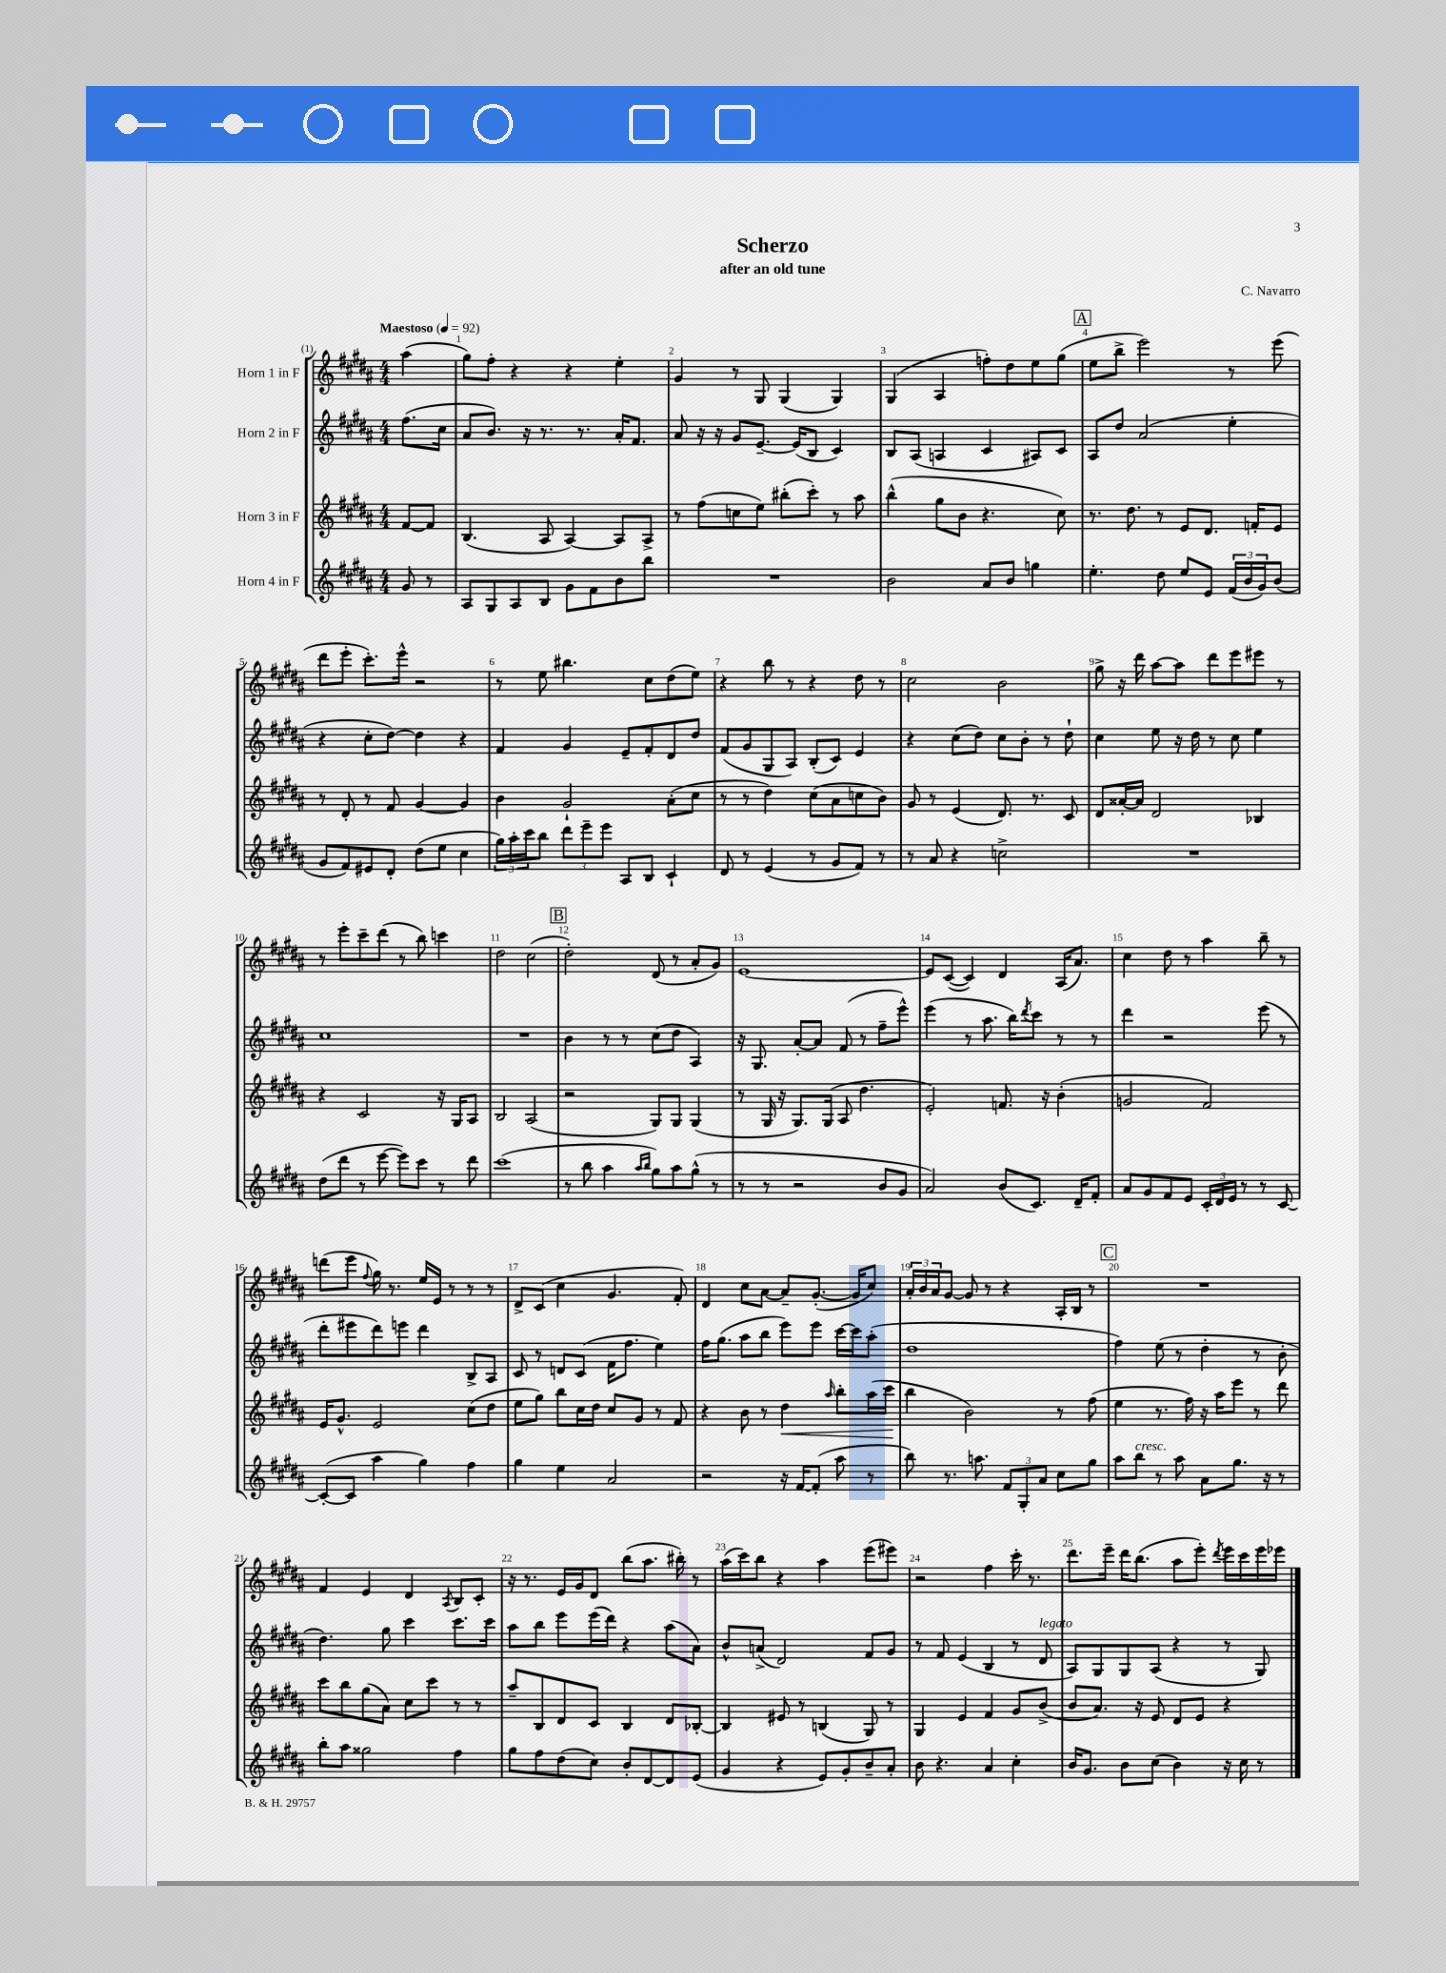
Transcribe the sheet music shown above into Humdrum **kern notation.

**kern	**kern	**kern	**kern
*staff4	*staff3	*staff2	*staff1
*clefG2	*clefG2	*clefG2	*clefG2
*k[f#c#g#d#a#]	*k[f#c#g#d#a#]	*k[f#c#g#d#a#]	*k[f#c#g#d#a#]
*M4/4	*M4/4	*M4/4	*M4/4
*MM92	*MM92	*MM92	*MM92
8g#	[8f#	(8.ff#	(4aa#
8r	8f#]	.	.
.	.	16cc#	.
=	=	=	=
8A#	(4.B	8a#	8gg#)
8G#	.	8.b)	8ff#'
8A#	.	.	4r
.	.	16r	.
8B	8A#	8.r	.
8g#	[4A#)	.	4r
.	.	8.r	.
8f#	.	.	.
8b	8A#]	16a#'	4ee'
.	.	8.f#	.
8bb	8A#^	.	.
=	=	=	=
1r	8r	8a#	4g#
.	(8ff#	16r	.
.	.	16r	.
.	8cc	8g#	8r
.	8ee)	[8.e~	8G#
.	(8bb#'	.	(4G#
.	.	(16e]	.
.	8ccc#')	8B	.
.	8r	4c#)	4G#)
.	8aa#	.	.
=	=	=	=
2b	(4bb^^	8B	(4G#
.	.	(8A#	.
.	8gg#	4A	4A#
.	8b	.	.
8a#	4.r	4c#	8ff')
8b	.	.	8dd#
4gg	.	8A#)	8ee
.	8cc#)	8c#	(8gg#
=	=	=	=
4.ee'	8.r	8A#	8ee
.	.	8dd#	8bb^
.	8.dd#	.	.
.	.	(2a#	2eee)
8dd#	8r	.	.
8ee	8e	.	.
8e	8.d#	.	.
(24f#	.	4ee'	8r
24b	.	.	.
.	16f'	.	.
24g#)	.	.	.
(8b	8e	.	(8eee
=	=	=	=
8g#	8r	4r	8ddd#
8f#)	8d#'	.	8eee'
8e#	8r	8cc#'	8.ccc#')
8d#'	8f#	[8dd#)	.
.	.	.	16eee^^
(8dd#	[4g#	4dd#]	2r
8ee	.	.	.
4cc#	4g#]	4r	.
=	=	=	=
24gg#)	4b	4f#	8r
24aa#'	.	.	.
24ccc#	.	.	.
8bb	.	.	8ee
12ddd#	2g#`	4g#	4.bb#
12eee~	.	.	.
12eee	.	.	.
8A#	.	8e~	.
8B	.	8f#'	8cc#
4c#`	(8a#'	8d#	(8dd#
.	8cc#	8dd#	8ee)
=	=	=	=
8d#	8r	(8f#	4r
8r	8r	8g#	.
(4e	4dd#)	8G#	8bb
.	.	8A#)	8r
8r	(8cc#	(8B'	4r
8g#	8a#	8c#)	.
8f#)	8cc	4e	8dd#
8r	8b)	.	8r
=	=	=	=
8r	8g#	4r	2cc#
8a#	8r	.	.
4r	(4e	(8cc#	.
.	.	8dd#)	.
2cc^	8.d#)	8cc#	2b
.	.	8b'	.
.	8.r	.	.
.	.	8r	.
.	8c#	8dd#`	.
=	=	=	=
1r	8d#	4cc#	8gg#^
.	[16a##'	.	16r
.	16a##]	.	16ddd#
.	2d#	8ee	[8aa#
.	.	16r	8aa#]
.	.	16dd#	.
.	.	8r	8ddd#
.	.	8cc#	8eee
.	4B-	4ee	8eee#
.	.	.	8r
=	=	=	=
(8dd#	4r	1cc#	8r
8ddd#	.	.	8eee'
8r	2c#	.	8ccc#~
[8eee	.	.	(8ddd#
8eee])	.	.	8r
8ccc#	.	.	8bb)
8r	16r	.	4ccc
.	16G#	.	.
8ddd#	8A#	.	.
=	=	=	=
(1ccc#	2B	1r	2dd#
.	(2A#	.	(2cc#
=	=	=	=
8r	2r	4b	2dd#')
8bb	.	.	.
4aa#	.	8r	.
.	.	8r	.
16qqaa#	.	.	.
16qqbb	.	.	.
8gg#)	8G#)	(8cc#	(8d#
8aa#	8G#	8dd#	8r
(8gg#^^	(4G#	4A#)	8a#'
8r	.	.	8g#)
=	=	=	=
8r	8r	16r	[1e
.	.	8.G#	.
8r	16G#	.	.
.	16r	.	.
2r	8.G#)	[8a#'	.
.	.	8a#]	.
.	(16G#	.	.
.	8A#	(8f#	.
.	4.dd#	8r	.
8b	.	8ff#~	.
8g#	.	8eee^^)	.
=	=	=	=
2a#)	2e')	(4eee	8e]
.	.	.	([8c#
.	.	8r	4c#])
.	.	8.aa#	.
(8b	8.f	.	4d#
.	.	16bb)	.
.	.	8qddd#	.
8.c#)	.	8ccc#	.
.	16r	.	.
.	(4b'	8r	(16A#
16d#~	.	.	8.a#)
8f#'	.	8r	.
=	=	=	=
8a#	2g	4ddd#	4cc#
8g#	.	.	.
8f#	.	2r	8dd#
8e	.	.	8r
24c#'	2f#)	.	4aa#
24d#	.	.	.
24e	.	.	.
8r	.	.	.
8r	.	(8eee	8bb~
[8c#	.	8r	8r
=	=	=	=
(8c#'_	16e	8ddd#'	(8ddd
.	8.g#^^	.	.
8c#]	.	8eee#	8eee
.	.	.	8qqff#
4aa#	2e	8ddd#)	16gg#)
.	.	.	8.r
.	.	8eee	.
4gg#)	.	4ddd#	16ee
.	.	.	16e
.	.	.	8r
4ff#	(8cc#	8B^	8r
.	8dd#	8A#	8r
=	=	=	=
4gg#	8ee	8c#	8d#^
.	8gg#)	8r	(8c#
4ee	8bb	8d	4cc#
.	16cc#	(8c#	.
.	16dd#	.	.
2a#	8cc#	16f#	4.g#
.	.	8.ff#	.
.	8g#	.	.
.	8r	4ee)	.
.	8f#	.	8f#')
=	=	=	=
2r	4r	16ff#	4d#
.	.	(8.gg#	.
.	8b	8aa#	8cc#
.	8r	8bb	[8a#
16r	4dd#	8eee)	8a#~]
[16f#	.	.	.
(8f#']	.	8eee	([8.g#'
.	16qqaa#	.	.
8aa#	8bb'	[16ccc#	.
.	.	16ccc#]	16g#]
8r	(16aa#	(8aa#'	8cc#)
.	16ccc#	.	.
=	=	=	=
8bb)	4bb	1dd#	24a#'
.	.	.	24b
.	.	.	24a#
8.r	.	.	[8g#
.	2b)	.	8g#]
8.aa	.	.	.
.	.	.	8r
12f#	.	.	4r
12G#'	.	.	.
12a#	.	.	.
8cc#	8r	.	16A#'
.	.	.	16B
8gg#	(8ff#	.	8r
=	=	=	=
8aa#	4ee	4ff#)	1r
8bb	.	.	.
8r	8.r	(8ee	.
8aa#	.	8r	.
.	16ff#)	.	.
8a#	16r	4dd#'	.
.	16aa#	.	.
8.gg#	8eee	.	.
.	8r	8r	.
16r	.	.	.
8r	8ddd#	8b'	.
=	=	=	=
8bb'	8ccc#	4.dd#)	4f#
8aa#	8bb	.	.
2gg##	(8gg#	.	4e
.	8a#)	8gg#	.
.	8cc#	4ccc#	4d#
.	8ccc#	.	.
.	.	.	8qA#
4ff#	8r	8.ccc#	8B
.	8r	.	8c#'
.	.	16ccc#	.
=	=	=	=
8gg#	8aa#~	8aa#	16r
.	.	.	8.r
8ff#	8B	8bb	.
(8dd#	8d#	8eee	16e
.	.	.	16g#
8cc#)	8c#	(16eee	8d#
.	.	16ddd#)	.
8b'	4B	4r	(8bb
[8d#	.	.	8.aa#
8d#]	8d#	(8aa#	.
.	.	.	16bb#')
(8e	[8B-'	8a#)	8r
=	=	=	=
4g#	4B-]	8b^^	(16aa#
.	.	.	16ccc#)
.	.	(8a^	8bb
4r	8e#	2d#)	4r
.	8r	.	.
8e)	(4B	.	4aa#
8g#'	.	.	.
8b~	8G#)	8f#	(8eee
8a#'	8r	8g#	8eee#)
=	=	=	=
8b	4G#	8r	2r
4.r	.	8f#	.
.	4e	(4e	.
4a#	4f#	4B	4ff#
4cc#'	8g#	8r	16ccc#'
.	.	.	8.r
.	(8b^	8d#	.
=	=	=	=
16b	8b	8A#)	8.ddd#
8.g#	.	.	.
.	8.a#)	8G#	.
.	.	.	16eee~
8b	.	8G#	16ddd#
.	16r	.	(8.bb
(8cc#	8e	(8A#	.
4b)	8d#	4r	8aa#
.	8e	.	8eee')
.	.	.	8qddd#
16r	4r	8r	16eee
16cc#	.	.	16ccc#
8r	.	8G#)	16eee
.	.	.	16eee-
==	==	==	==
*-	*-	*-	*-
